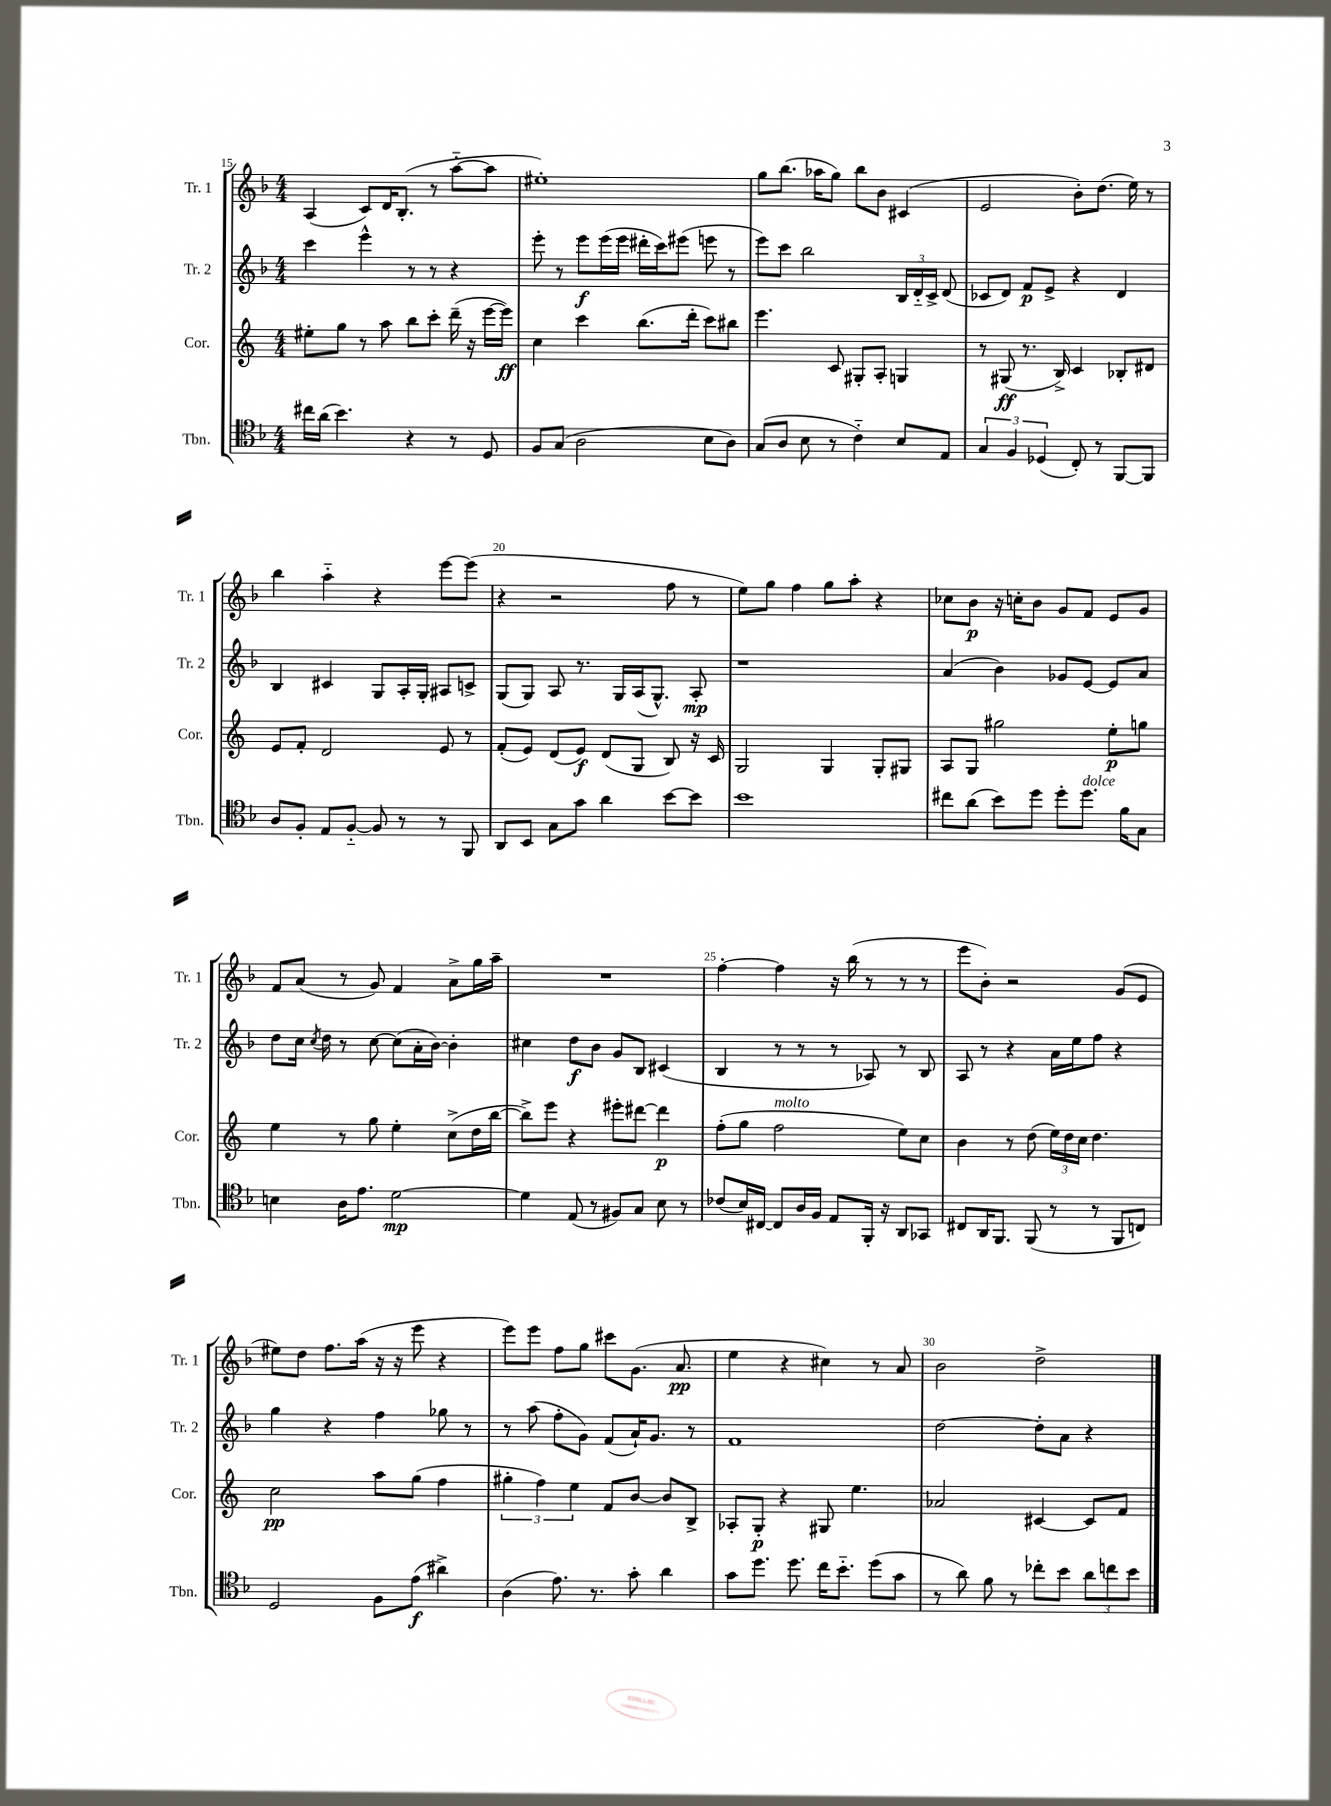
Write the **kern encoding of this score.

**kern	**dynam	**kern	**dynam	**kern	**dynam	**kern	**dynam
*part4	*part4	*part3	*part3	*part2	*part2	*part1	*part1
*staff4	*staff4	*staff3	*staff3	*staff2	*staff2	*staff1	*staff1
*I"Tbn.	*	*I"Cor.	*	*I"Tr. 2	*	*I"Tr. 1	*
*I'Tbn.	*	*I'Cor.	*	*I'Tr. 2	*	*I'Tr. 1	*
*clefC4	*	*clefG2	*	*clefG2	*	*clefG2	*
*k[b-]	*	*k[]	*	*k[b-]	*	*k[b-]	*
*M4/4	*	*M4/4	*	*M4/4	*	*M4/4	*
=15	=15	=15	=15	=15	=15	=15	=15
16cc#X\LL	.	8ee#X'\L	.	4ccc\	.	(4A/	.
(16a\JJ	.	.	.	.	.	.	.
4.b-\)	.	8gg\J	.	.	.	.	.
.	.	8r	.	4eee^^\	.	8c/L)	.
.	.	8aa\	.	.	.	16d/K	.
.	.	.	.	.	.	(8.B-'/J	.
4r	.	8bb\L	.	8r	.	.	.
.	.	8ccc'\J	.	8r	.	8r	.
8r	.	(16ddd~\	.	4r	.	[8aa\L	.
.	.	16r	.	.	.	.	.
8D/	.	[16eee\LL	.	.	.	8aa\J]	.
.	.	16eee\JJ])	ff	.	.	.	.
=16	=16	=16	=16	=16	=16	=16	=16
8F/L	.	4cc\	.	8eee'\	.	1ee#X')	.
(8G/J	.	.	.	8r	.	.	.
2A\	.	4ccc\	.	8eee\L	f	.	.
.	.	.	.	(16eee\L	.	.	.
.	.	.	.	16eee\JJ	.	.	.
.	.	(8.bb\L	.	16ddd#X'\LL	.	.	.
.	.	.	.	16ccc\J)	.	.	.
.	.	.	.	(8eee#X\J	.	.	.
.	.	16ddd'\Jk	.	.	.	.	.
8B-\L	.	8ccc\L)	.	8eeen\	.	.	.
8A\J)	.	8bb#X\J	.	8r	.	.	.
=17	=17	=17	=17	=17	=17	=17	=17
(8G/L	.	4.eee\	.	8eee\L)	.	8gg\L	.
8A/J	.	.	.	8ccc\J	.	(8.bb-\J	.
8B-\	.	.	.	2bb-\	.	.	.
.	.	.	.	.	.	16aa-X\KL	.
8r	.	8c/	.	.	.	8gg\J)	.
4c\)	.	8G#X'/L	.	.	.	8bb-\L	.
.	.	8A'/J	.	.	.	8b-\J	.
8B-/L	.	4Gn/	.	24B-/LL	.	(4c#X/	.
.	.	.	.	24d/	.	.	.
.	.	.	.	24c^/JJ	.	.	.
8E/J	.	.	.	(8d/	.	.	.
=18	=18	=18	=18	=18	=18	=18	=18
6G/	.	8r	.	8c-X/L	.	2e/	.
.	.	(8G#X/	ff	8d/J)	.	.	.
6F/	.	.	.	.	.	.	.
.	.	8.r	.	8f/L	p	.	.
(6D-X/	.	.	.	.	.	.	.
.	.	.	.	8e^/J	.	.	.
.	.	16B^/)	.	.	.	.	.
8C'/)	.	4c/	.	4r	.	8b-'\L)	.
8r	.	.	.	.	.	(8.dd\J	.
[8FF/L	.	8B-X'/L	.	4d/	.	.	.
.	.	.	.	.	.	16ee\)	.
8FF/J]	.	8d#X/J	.	.	.	8r	.
!!LO:LB:g=z
=19	=19	=19	=19	=19	=19	=19	=19
8A/L	.	8e/L	.	4B-/	.	4bb-\	.
8F'/J	.	8f'/J	.	.	.	.	.
8E/L	.	2d/	.	4c#X/	.	4aa\	.
[8F/J	.	.	.	.	.	.	.
8F/]	.	.	.	8G/L	.	4r	.
8r	.	.	.	16A'/L	.	.	.
.	.	.	.	16G'/JJ	.	.	.
8r	.	8e/	.	8A#X/L	.	[8eee\L	.
8FF/	.	8r	.	8cn^/J	.	(8eee\J]	.
=20	=20	=20	=20	=20	=20	=20	=20
8AA/L	.	(8f'/L	.	(8G/L	.	4r	.
8BB-/J	.	8e/J)	.	8G/J)	.	.	.
8G\L	.	(8d/L	.	8A/	.	2r	.
8g\J	.	8e/J)	f	8.r	.	.	.
4a\	.	(8d/L	.	.	.	.	.
.	.	.	.	16G/LL	.	.	.
.	.	8G/J	.	(16A/J	.	.	.
.	.	.	.	8.G^^/J)	.	.	.
[8b-\L	.	8B/)	.	.	.	8ff\	.
8b-\J]	.	16r	.	8A'/	mp	8r	.
.	.	16c/	.	.	.	.	.
=21	=21	=21	=21	=21	=21	=21	=21
1b-	.	2G/	.	1r	.	8ee\L)	.
.	.	.	.	.	.	8gg\J	.
.	.	.	.	.	.	4ff\	.
.	.	4G/	.	.	.	8gg\L	.
.	.	.	.	.	.	8aa'\J	.
.	.	8G'/L	.	.	.	4r	.
.	.	8G#X/J	.	.	.	.	.
=22	=22	=22	=22	=22	=22	=22	=22
8cc#X\L	.	8A/L	.	(4a/	.	8cc-X\L	.
(8a\J	.	8G/J	.	.	.	8b-\J	p
8b-\L)	.	2gg#X\	.	4b-\)	.	16r	.
.	.	.	.	.	.	16ccn'\KL	.
8dd\J	.	.	.	.	.	8b-\J	.
8dd'\L	.	.	.	8g-X/L	.	8g/L	.
!LO:TX:a:i:t=dolce	!	!	!	!	!	!	!
8.dd\J	.	.	.	[8e/J	.	8f/J	.
.	.	8ee'\L	p	8e/L]	.	8e/L	.
16f\KL	.	.	.	.	.	.	.
8G\J	.	8ggn\J	.	8a/J	.	8g/J	.
!!LO:LB:g=z
=23	=23	=23	=23	=23	=23	=23	=23
4Bn\	.	4ee\	.	8dd\L	.	8f/L	.
.	.	.	.	16cc\Jk	.	(8a/J	.
.	.	.	.	8qcc/	.	.	.
.	.	.	.	16dd\	.	.	.
16A\KL	.	8r	.	8r	.	8r	.
8.e\J	.	.	.	.	.	.	.
.	.	8gg\	.	[8cc\	.	8g/)	.
[2d\	mp	4ee'\	.	(8cc\L]	.	4f/	.
.	.	.	.	16a'\L	.	.	.
.	.	.	.	[16b-\JJ)	.	.	.
.	.	(8cc^\L	.	4b-'\]	.	8a^\L	.
.	.	16dd\L	.	.	.	16gg\L	.
.	.	[16bb\JJ	.	.	.	16aa~\JJ	.
=24	=24	=24	=24	=24	=24	=24	=24
4d\]	.	8bb^\L])	.	4cc#X\	.	1r	.
.	.	8eee\J	.	.	.	.	.
(8E/	.	4r	.	8dd\L	f	.	.
8r	.	.	.	8b-\J	.	.	.
8F#X/L)	.	8eee#X'\L	.	8g/L	.	.	.
8G/J	.	[8ddd#X\J	.	8B-/J	.	.	.
8B-\	.	4ddd#\]	p	(4c#X/	.	.	.
8r	.	.	.	.	.	.	.
=25	=25	=25	=25	=25	=25	=25	=25
(8c-X/L	.	(8ff'\L	.	4B-/	.	[4ff'\	.
16B-/L)	.	8gg\J	.	.	.	.	.
[16C#X/JJ	.	.	.	.	.	.	.
!	!	!LO:TX:a:i:t=molto	!	!	!	!	!
8C#/L]	.	2ff\	.	8r	.	4ff\]	.
16A/L	.	.	.	8r	.	.	.
16F/JJ	.	.	.	.	.	.	.
8E/L	.	.	.	8r	.	16r	.
.	.	.	.	.	.	(16bb-\	.
16FF'/Jk	.	.	.	8A-X/)	.	8r	.
16r	.	.	.	.	.	.	.
8AA/L	.	8ee\L)	.	8r	.	8r	.
8GG-X/J	.	8cc\J	.	8B-/	.	8r	.
=26	=26	=26	=26	=26	=26	=26	=26
8C#X/L	.	4b\	.	8A/	.	8eee\L	.
16AA/K	.	.	.	8r	.	8b-'\J)	.
8.FF/J	.	.	.	.	.	.	.
.	.	8r	.	4r	.	2r	.
(8FF/	.	(8dd\	.	.	.	.	.
8r	.	24ee\LL)	.	16a\LL	.	.	.
.	.	24dd\	.	.	.	.	.
.	.	.	.	16ee\J	.	.	.
.	.	24cc\JJ	.	.	.	.	.
8r	.	4.dd\	.	8ff\J	.	.	.
8FF/L	.	.	.	4r	.	(8g/L	.
8Cn/J)	.	.	.	.	.	8e/J	.
!!LO:LB:g=z
=27	=27	=27	=27	=27	=27	=27	=27
2D/	.	2cc\	pp	4gg\	.	8ee#X\L)	.
.	.	.	.	.	.	8dd\J	.
.	.	.	.	4r	.	8.ff\L	.
.	.	.	.	.	.	(16aa\Jk	.
8F\L	.	8aa\L	.	4ff\	.	16r	.
.	.	.	.	.	.	16r	.
(8e\J	f	(8gg\J	.	.	.	8eee\	.
4a#X^\)	.	4ff\	.	8gg-X\	.	4r	.
.	.	.	.	8r	.	.	.
=28	=28	=28	=28	=28	=28	=28	=28
(4A\	.	6gg#X'\	.	8r	.	8eee\L)	.
.	.	.	.	(8aa\	.	8eee\J	.
.	.	6ff\)	.	.	.	.	.
8.e\)	.	.	.	8ff'\L	.	8ff\L	.
.	.	6ee\	.	.	.	.	.
.	.	.	.	8g\J)	.	8gg\J	.
8.r	.	.	.	.	.	.	.
.	.	8f/L	.	(8f/L	.	8ccc#X\L	.
8g'\	.	[8b/J	.	16a`/K)	.	(8.g\J	.
.	.	.	.	8.g/J	.	.	.
4a\	.	8b/L]	.	.	.	.	.
.	.	.	.	.	.	8.a/	pp
.	.	8B^/J	.	8r	.	.	.
=29	=29	=29	=29	=29	=29	=29	=29
8g\L	.	8A-X'/L	.	1f	.	4ee\	.
8.dd\J	.	8G'/J	p	.	.	.	.
.	.	4r	.	.	.	4r	.
8.dd\	.	.	.	.	.	.	.
16cc\KL	.	8G#X/	.	.	.	4cc#X\)	.
8.b-\J	.	.	.	.	.	.	.
.	.	4.ee\	.	.	.	.	.
(8dd\L	.	.	.	.	.	8r	.
8g\J	.	.	.	.	.	8a/	.
=30	=30	=30	=30	=30	=30	=30	=30
8r	.	2a-X/	.	[2dd\	.	2b-\	.
8a\)	.	.	.	.	.	.	.
8f\	.	.	.	.	.	.	.
8r	.	.	.	.	.	.	.
8cc-X'\L	.	[4c#X/	.	8dd'\L]	.	2dd^\	.
8b-\J	.	.	.	8a\J	.	.	.
12a\L	.	8c#/L]	.	4r	.	.	.
12ccn\	.	.	.	.	.	.	.
.	.	8f/J	.	.	.	.	.
12b-\J	.	.	.	.	.	.	.
==	==	==	==	==	==	==	==
*-	*-	*-	*-	*-	*-	*-	*-
